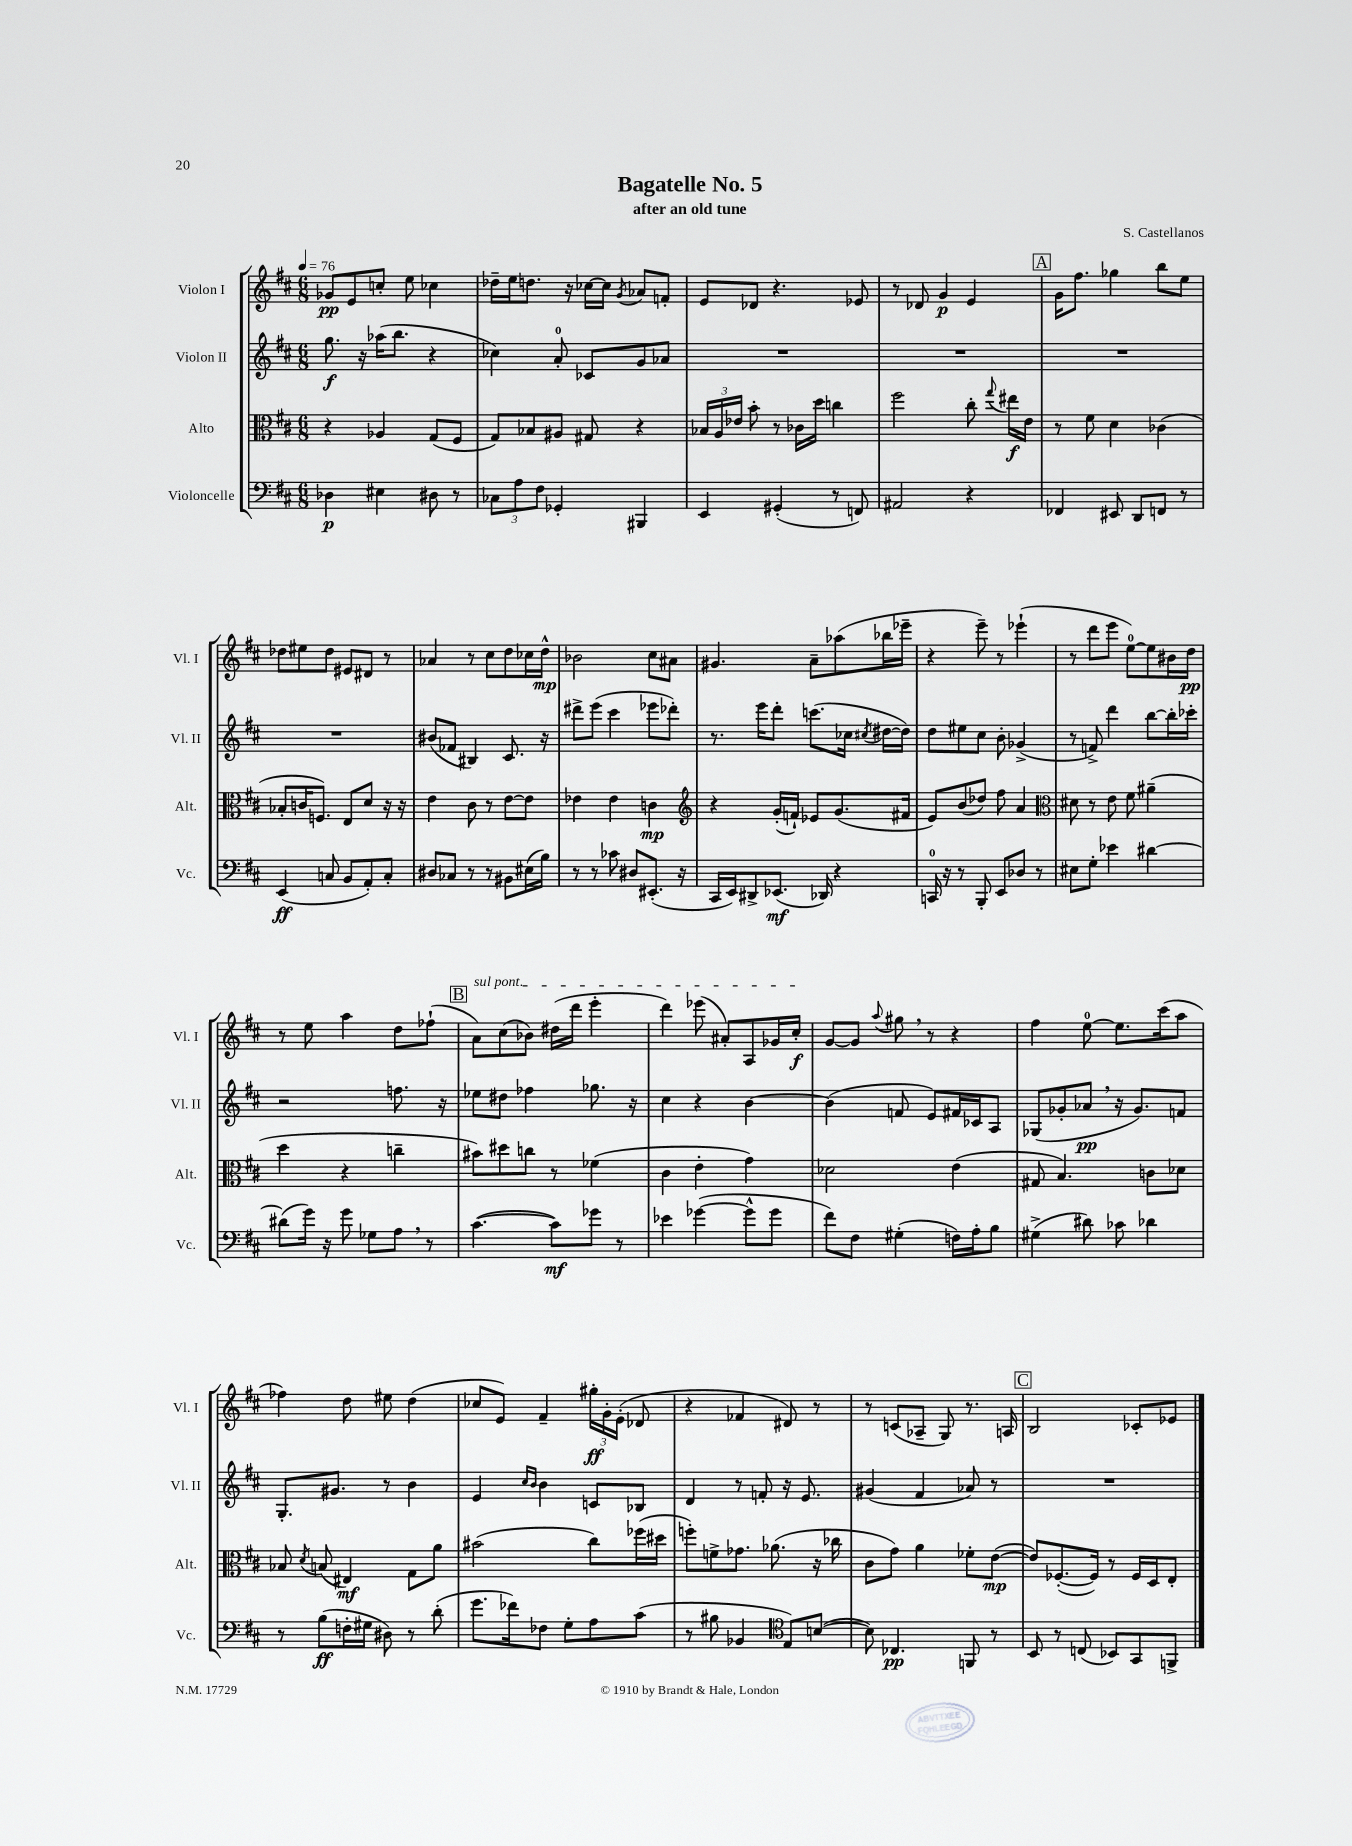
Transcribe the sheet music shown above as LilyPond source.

\header { title = "Bagatelle No. 5" composer = "S. Castellanos" subtitle = "after an old tune" }
<<
\new StaffGroup <<
\new Staff = "s0" \with { instrumentName = "Violon I" shortInstrumentName = "Vl. I" } {
    \clef treble \key d \major \numericTimeSignature \time 6/8 \tempo 4 = 76
    \autoBeamOff ges'8[\pp e'8 c''8]-. e''8 ces''4 |
    des''16[-- e''16 d''8.] r16 ces''16[~ ces''16] \acciaccatura { g'8 } aes'8[ f'8]-. |
    e'8[ des'8] r4. ees'8 |
    r8 des'8 g'4\p e'4 |
    \mark \markup { \box "A" } g'16[ fis''8.] ges''4 b''8[ e''8] |
    des''8[ eis''8 des''8] eis'8[ dis'8] r8 |
    aes'4 r8 cis''8[ d''8 ces''16 d''16]-^\mp |
    bes'2 cis''8[ ais'8] |
    gis'4. a'8[-- aes''8( bes''16 ees'''16]-- |
    r4 e'''8--) r8 ees'''4-!( |
    r8 d'''8[ e'''8] e''8[-0~) e''8 bis'16 d''16]\pp |
    r8 e''8 a''4 d''8[ fes''8]-!( |
    \mark \markup { \box "B" } \once \override TextSpanner.bound-details.left.text = \markup { \italic "sul pont." } a'8[\startTextSpan) cis''8( bes'8]) dis''16[( d'''16] e'''4-. |
    d'''4) ees'''8( ais'8[-.) a8 ges'16 cis''16]-.\f\stopTextSpan |
    g'8[~ g'8] \appoggiatura { a''8 } gis''8 \breathe r8 r4 |
    fis''4 e''8-0~ e''8.[ cis'''16( a''8] |
    fes''4) d''8 eis''8 d''4( |
    ces''8[ e'8]) fis'4-- \tuplet 3/2 { gis''16[-.\ff g'16-. e'16]-.( } des'8 |
    r4 fes'4 dis'8) r8 |
    r8 c'8[( aes8]-- g8) r8. a16 |
    \mark \markup { \box "C" } b2 ces'8[-. ees'8] \bar "|." |
}
\new Staff = "s1" \with { instrumentName = "Violon II" shortInstrumentName = "Vl. II" } {
    \clef treble \key d \major \numericTimeSignature \time 6/8
    \autoBeamOff g''8.\f r16 aes''16[( b''8.] r4 |
    ces''4) a'8-0-. ces'8[ g'8 aes'8] |
    R2. |
    R2. |
    \mark \markup { \box "A" } R2. |
    R2. |
    bis'8[( fes'8] bis4) cis'8. r16 |
    dis'''8[-> e'''8]( cis'''4 ees'''8[ des'''8]-.) |
    r8. e'''16[ d'''8]-. c'''8.[( ces''16] \acciaccatura { cis''8 } dis''16[~ dis''16]) |
    d''8[ eis''8 cis''8] b'8-. ges'4->( |
    r8 f'8->) d'''4 b''8[~ b''16-. ces'''16]-. |
    r2 f''8. r16 |
    \mark \markup { \box "B" } ees''8[ dis''8] fes''4 ges''8. r16 |
    cis''4 r4 b'4~ |
    b'4( f'8 e'8[) fis'16 ces'16 a8] |
    ges8[( ges'8-. aes'8]\pp \breathe r16 ges'8.[) f'8] |
    g8.[-. gis'8.] r8 b'4 |
    e'4 \grace { cis''16[ b'16] } b'4 c'8[ bes8] |
    d'4 r8 f'8-. r16 e'8. |
    gis'4( fis'4 aes'8) r8 |
    \mark \markup { \box "C" } R2. \bar "|." |
}
\new Staff = "s2" \with { instrumentName = "Alto" shortInstrumentName = "Alt." } {
    \clef alto \key d \major \numericTimeSignature \time 6/8
    \autoBeamOff r4 aes4 g8[( fis8] |
    g8[) bes8 ais8] gis8 r4 |
    \tuplet 3/2 { bes16[ a16 ees'16] } b'8-. r8 ces'16[ d''16] c''4 |
    fis''2 cis''8-. \appoggiatura { g''8 } eis''16[\f e'16] |
    \mark \markup { \box "A" } r8 fis'8 d'4 ces'4( |
    bes8[-. c'16 f8.]) e8[ d'8] r16 r16 |
    e'4 cis'8 r8 e'8[~ e'8] |
    ees'4 ees'4 c'4\mp |
    \clef treble r4 g'16[-.( f'16]-!) ees'8[ g'8.( fis'16] |
    e'8[) b'8( des''8]) fis''8 a'4 |
    \clef alto dis'8 r8 e'8 fis'8 ais'4--( |
    d''4 r4 c''4-- |
    \mark \markup { \box "B" } bis'8[) dis''8 c''8] r8 fes'4( |
    cis'4 e'4-. g'4) |
    des'2 e'4( |
    gis8 b4.) c'8[ des'8] |
    bes8 \acciaccatura { d'8 } b8( eis4\mf) g8[ a'8] |
    bis'2( cis''8[) fes''16( dis''16] |
    f''8[-.) f'8-> ges'8.] aes'8.( r16 ces''16 |
    cis'8[ g'8]) a'4 fes'8[-. e'8]~\mp( |
    \mark \markup { \box "C" } e'8[) fes8.~-.( fes16]) r8 fes16[ d16 e8]-. \bar "|." |
}
\new Staff = "s3" \with { instrumentName = "Violoncelle" shortInstrumentName = "Vc." } {
    \clef bass \key d \major \numericTimeSignature \time 6/8
    \autoBeamOff des4\p eis4 dis8 r8 |
    \tuplet 3/2 { ces8[ a8 fis8] } ges,4-. bis,,4 |
    e,4 gis,4-.( r8 f,8) |
    ais,2 r4 |
    \mark \markup { \box "A" } fes,4 eis,8 d,8[ f,8] r8 |
    e,4\ff( c8 b,8[ a,8-.) c8]-. |
    dis8[ ces8] r8 r8 bis,8[ eis16( b16]) |
    r8 r8 ces'8 dis8[ eis,8.]-.( r16 |
    cis,16[ e,16) dis,8-> ees,8.]\mf( des,16) r4 |
    c,16-0 r16 r8 b,,8-. e,8[ des8] r8 |
    eis8[ g8]-. ees'4 dis'4~ |
    dis'8[( g'16]) r16 g'8 ges8[ a8] \breathe r8 |
    \mark \markup { \box "B" } cis'4.~( cis'8[\mf) ges'8] r8 |
    ees'4 ges'4~( ges'8[-^ ges'8] |
    fis'8[) fis8] gis4-.( f16[) a16-. b8] |
    gis4->( dis'8) ces'8 des'4 |
    r8 b8[\ff( f16-. gis16] dis8) r8 d'8-.( |
    g'8.[ fes'16) fes8] g8[-. a8 cis'8]( |
    r8 bis8 bes,4 \clef tenor e8[) b8]~( |
    b8) ces4.\pp f,8 r8 |
    \mark \markup { \box "C" } b,8 r8 c8( bes,8[) g,8 f,8]-> \bar "|." |
}
>>
>>
\layout { \context { \Score \remove "Bar_number_engraver" } }
